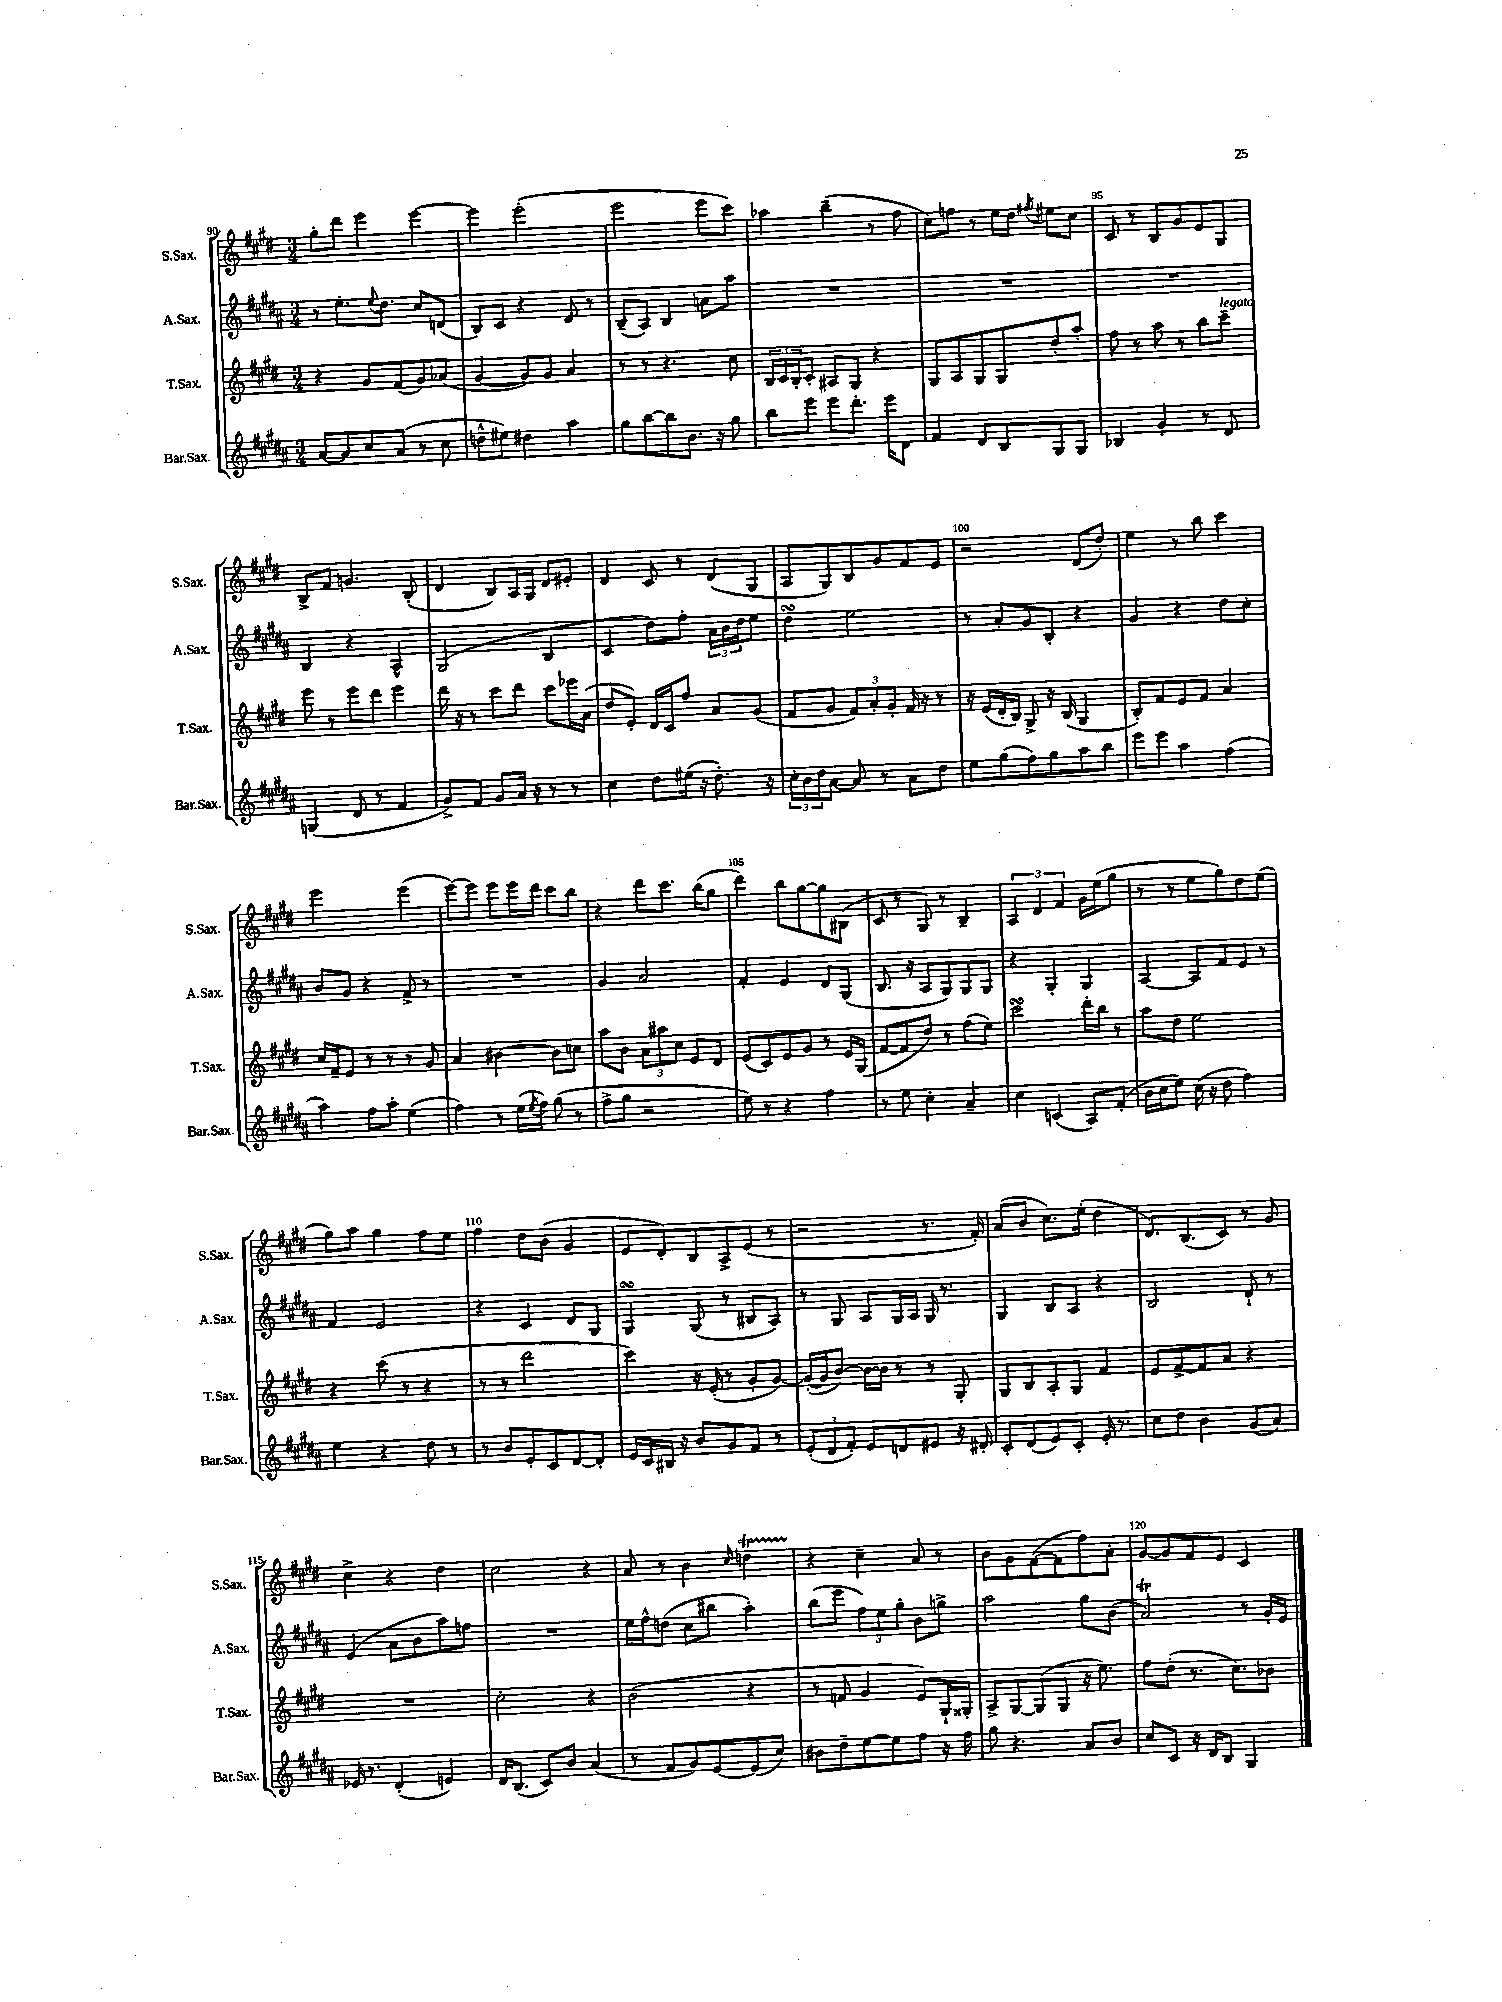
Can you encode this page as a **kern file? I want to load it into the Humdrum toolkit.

**kern	**kern	**kern	**kern
*staff4	*staff3	*staff2	*staff1
*clefG2	*clefG2	*clefG2	*clefG2
*k[f#c#g#d#a#]	*k[f#c#g#d#]	*k[f#c#g#d#a#]	*k[f#c#g#d#]
*M3/4	*M3/4	*M3/4	*M3/4
[8a#	4r	8r	8gg#'
8a#]	.	8.ee'	8ddd#
8cc#	8g#	.	4eee
.	.	8qqee	.
.	.	8.dd#	.
(8a#	(8f#	.	.
8r	8g#)	8cc#	[4eee
8cc#	(8a-	(8d	.
=	=	=	=
8dd^^	[4g#	8B)	4eee]
8ee#)	.	8c#	.
4dd#	8g#])	4r	(2eee'
.	8g#	.	.
4aa#	4a	8d#	.
.	.	8r	.
=	=	=	=
8gg#	8r	(8B~	2eee
[8bb	8r	8A#)	.
8bb]	4.r	4B	.
8.b	.	.	.
.	.	8a	8eee
16r	.	.	.
8gg#	8cc#	8aa#	8ccc#)
=	=	=	=
8bb	24B	2.r	4aa-
.	24c#	.	.
.	24B'	.	.
8eee	8c#'	.	.
8eee	8A#	.	(4bb~
8.ddd#'	8G#	.	.
.	4r	.	8r
16eee	.	.	.
8d#	.	.	8ff#
=	=	=	=
4f#	8G#	2.r	8cc#)
.	8A	.	8ff
8d#	8G#	.	8r
8B	8G#	.	16ee
.	.	.	16dd#
.	.	.	8qff#
8G#	8dd#'	.	8ee#
8G#	8aa'	.	8cc#
=	=	=	=
4B-	8ff#	2.r	8c#
.	8r	.	8r
4g#'	8aa	.	8B
.	8r	.	8g#
8r	8bb	.	8e
8d#	8ccc#~	.	8G#
=	=	=	=
(4G	8eee	4B	8B^
.	8r	.	8f#
8d#	8eee	4r	4.g
8r	8ddd#	.	.
4f#	4eee	4A#^^	.
.	.	.	(8B'
=	=	=	=
8g#^)	16ddd#	(2G#	4d#
.	16r	.	.
8f#	8r	.	.
8g#	8ccc#	.	8B)
16a#	8ddd#	.	16A
16r	.	.	16G#
8r	8ccc#	4B	8d#
8r	16eee-	.	8e#'
.	(16a	.	.
=	=	=	=
4cc#	8dd#	4c#	4d#
.	8e')	.	.
8dd#	16d#	8dd#)	8c#
.	16c#	.	.
(16ee#	8ff#	8ff#'	8r
16r	.	.	.
8.dd#')	8a	24a#	(8d#
.	.	24b	.
.	.	24dd#	.
.	(8g#	8ee	8G#
16r	.	.	.
=	=	=	=
24cc#'	8f#	4dd#	8A
24b	.	.	.
24dd#	.	.	.
[8a#	8g#	.	8G#)
8a#]	12f#)	2ee	8B
.	12a'	.	.
8r	.	.	8g#
.	12g#'	.	.
8a#	16f#	.	8f#
.	16r	.	.
8dd#	8r	.	8e
=	=	=	=
8ee	16r	8r	2r
.	(16e	.	.
(8gg#	16d#'	8a#'	.
.	16B)	.	.
8ff#)	8G#^	8g#	.
8gg#	16r	8B'	.
.	(16B	.	.
8aa#	4G#	4r	(8d#
8bb	.	.	8dd#')
=	=	=	=
8eee	8B')	4g#	4ee
8eee	8f#	.	.
4aa#	8e	4r	8r
.	8f#	.	8bb
(4ff#	4a	8dd#	4ccc#
.	.	8cc#'	.
=	=	=	=
4aa#)	16cc#	8b	2eee
.	16f#~	.	.
.	8e	8g#	.
8ff#	8r	4r	.
8aa#'	8r	.	.
(4ee	8r	8f#^	(4eee
.	8g#	8r	.
=	=	=	=
4ff#)	4a	2.r	[8eee)
.	.	.	8eee]
8r	[4b#	.	8eee
(16ee	.	.	16eee
8qee	.	.	.
16ff#)	.	.	16ddd#
(8gg#	8b#]	.	8ccc#
8r	8cc	.	8bb
=	=	=	=
8ff#^	8aa	4g#	4r
8gg#	8b	.	.
2r	12a	2a#	8ddd#
.	12aa#	.	.
.	.	.	8.ccc#
.	12cc#	.	.
.	8e	.	.
.	.	.	(16bb
.	8d#	.	8gg#
=	=	=	=
8ee)	(8e	4f#'	4ddd#)
8r	8c#)	.	.
4r	8e	4e	8bb
.	8g#	.	[8gg#
4ff#	8r	8d#	8gg#]
.	16e	(8G#	(8B#
.	(16G#	.	.
=	=	=	=
8r	[8f#	8.B	8c#
8ee	8f#]	.	8r
.	.	16r	.
4cc#'	8dd#)	8A#	8G#)
.	8r	8G#)	8r
4a#~	(8ff#	8G#	4B~
.	8ee)	8G#	.
=	=	=	=
4cc#	2ccc#	4r	6A
.	.	.	6d#
(4c	.	4G#'	.
.	.	.	6f#
8A#)	16ddd#'	4G#	16g#
.	16bb	.	(16ee
(8f#'	8r	.	8gg#
=	=	=	=
16b	8aa	[4A#	8r
16cc#	.	.	.
8ee)	8dd#	.	8r
(16cc#	2ee	8A#]	8ee
16r	.	.	.
8dd#	.	8f#	8gg#)
4ff#)	.	8e	8dd#
.	.	8r	(8ee
=	=	=	=
4ee	4r	4f#	8gg#)
.	.	.	8aa
4r	(8ccc#	2e	4gg#
.	8r	.	.
8dd#	4r	.	8ff#
8r	.	.	8ee
=	=	=	=
8r	8r	4r	4ff#
8b	8r	.	.
8e'	2ddd#	4c#	8dd#
8c#	.	.	(8b
[8d#	.	8d#	4g#
8d#']	.	8G#	.
=	=	=	=
16e	4ccc#)	4G#	8e
16c#	.	.	.
16B#	.	.	8d#')
16r	.	.	.
8b	16r	(8G#	8B
.	(16e'	.	.
8g#	8r	8r	8A^
8f#	8g#'	8B#	(8e
8r	[8g#)	8A#)	8r
=	=	=	=
(12e'	(16g#'_	8r	2r
.	16g#]	.	.
12d#	.	.	.
.	[8b)	8G#	.
12f#')	.	.	.
8e	16b_	8A#	.
.	16b]	.	.
8d	8r	16G#	.
.	.	16A#	.
8e#	8r	16G#	8.r
.	.	8.r	.
16r	8G#'	.	.
16d#'	.	.	16f#')
=	=	=	=
8c#'	8G#	4G#	(8a
(8d#	8B	.	8b
8e)	8A'	8B	8.cc#)
8c#'	8G#	8A#	.
.	.	.	(16ee'
16e'	4f#	4r	4dd#
8.r	.	.	.
=	=	=	=
8cc#	8e	2B	8.d#)
8dd#	[8f#^	.	.
.	.	.	(8.B
4b	8f#]	.	.
.	8a	.	8c#)
(8g#	4r	8d#`	8r
8a#)	.	8r	8g#
=	=	=	=
16e-	2.r	(4e	4cc#^
8.r	.	.	.
(4d#'	.	8a#	4r
.	.	8b	.
4e)	.	8aa#)	4dd#
.	.	8ff	.
=	=	=	=
16d#	2cc#'	2.r	2cc#
(8.B	.	.	.
8c#)	.	.	.
8b	.	.	.
(4a#	4r	.	4r
=	=	=	=
8r	(2b	16ee	8a
.	.	16ff#^^	.
8f#	.	(8dd	8r
8g#)	.	8cc#	4b
[8e	.	8bb#	.
.	.	.	16qqcc#
(8e]	4r	4aa#')	4dd
8cc#)	.	.	.
=	=	=	=
8b#	8r	(8bb	4r
8dd#~	8f	8eee	.
[8ee	4g#	12ff#)	4cc#~
.	.	12ee	.
8ee]	.	.	.
.	.	12gg#'	.
8ff#	8e)	8b	8a
16r	16G#`	8gg^	8r
16ff#	16G##'	.	.
=	=	=	=
8gg#	8A^	2aa#	8b
4.r	[8G#	.	8g#
.	(8G#]	.	([8f#
.	8G#	.	8f#]
8a#	16r	8gg#	8ff#)
.	8.ee)	.	.
8b	.	(8b	8a'
=	=	=	=
8cc#	8ff#	2a#)	[8g#
8c#	(8dd#'	.	8g#]
16r	8.r	.	8f#
16d#	.	.	.
8B	.	.	8e
.	8.cc#)	.	.
4G#	.	8r	4c#
.	8b-	16g#'	.
.	.	16e	.
==	==	==	==
*-	*-	*-	*-
